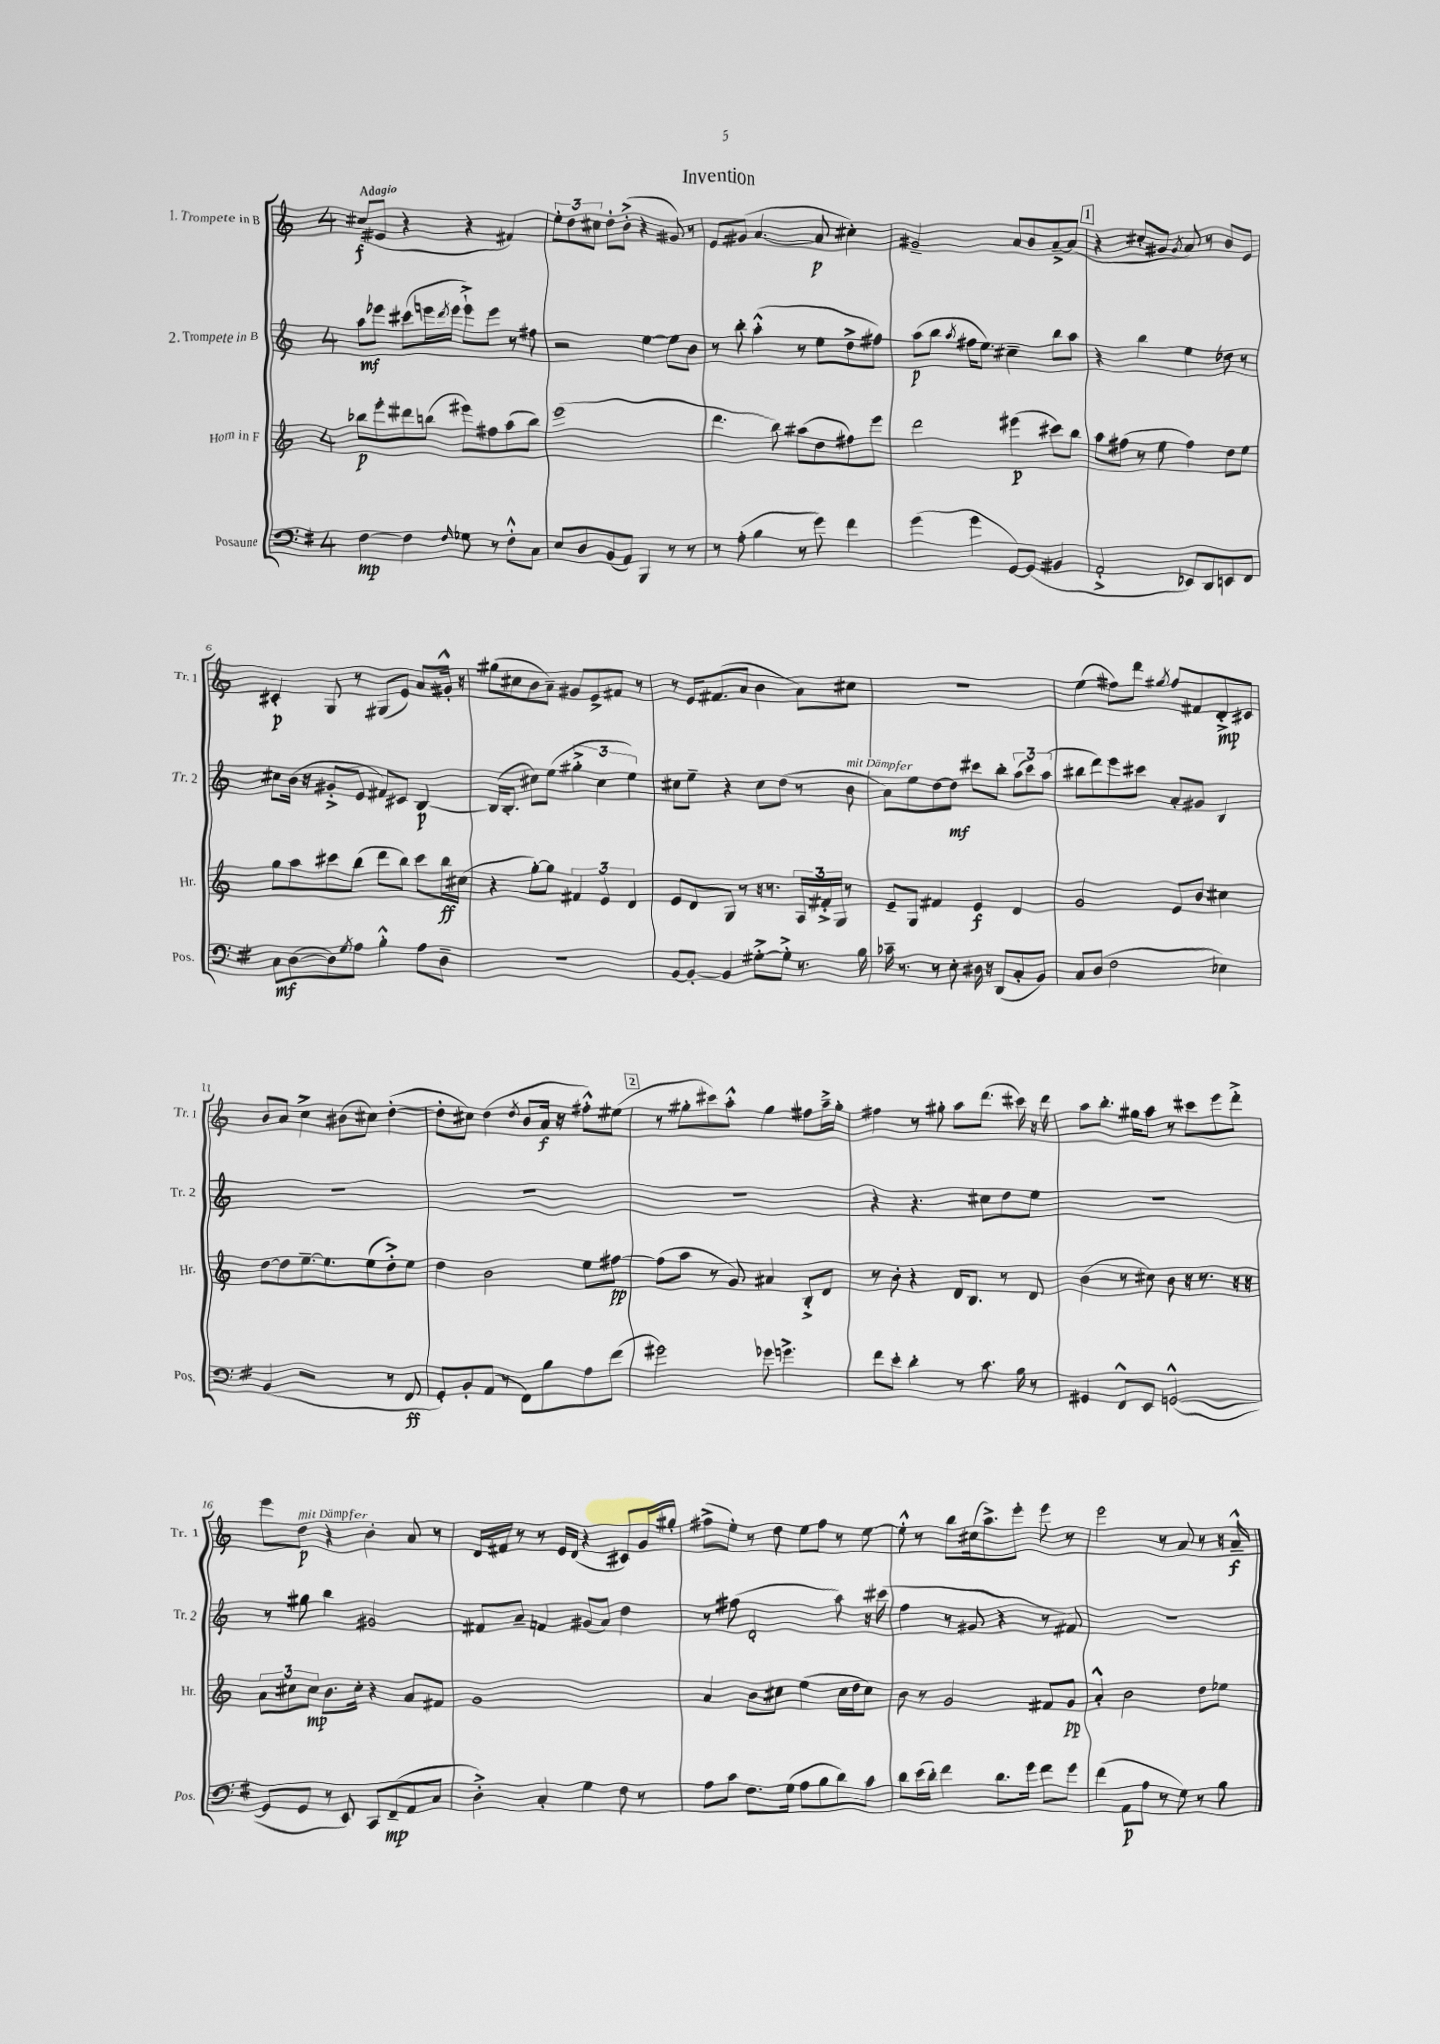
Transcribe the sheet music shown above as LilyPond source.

\header { title = "Invention" }
<<
\new StaffGroup <<
\new Staff = "s0" \with { instrumentName = "1. Trompete in B" shortInstrumentName = "Tr. 1" } {
    \clef treble \key c \major \once \override Staff.TimeSignature.style = #'single-digit \time 4/4 \tempo "Adagio"
    cis''8\f( eis'8 r4 r4 fis'4) |
    \tuplet 3/2 { e''8-. d''8 cis''8 } d''8-. b'8-.->( r4 gis'8) r8 |
    e'8 gis'8( a'4.~ a'8\p cis''4-.) |
    gis'2-- a'8 b'8 a'8~---> a'8( |
    \mark \markup { \box "1" } r4 cis''8-. gis'8 \acciaccatura { gis'8 } a'8) r8 b'8 e'8 |
    cis'4-.\p g8 r8 gis8( e'8) a'8 gis'16-.-^ r16 |
    gis''8( cis''8 b'8 a'8--) gis'8 e'8-> fis'8 r8 |
    r8 e'16 fis'8.( a'8 b'4 a'8) cis''8 |
    R1 |
    e''4( fis''8) d'''8 \acciaccatura { gis''8 } fis''8 fis'8 d'8-.->\mp cis'8 |
    b'8 a'8 c''4-> bis'8( cis''8) d''4~-.( |
    d''8-. cis''8) d''4( \acciaccatura { d''8 } b'8 a'16\f r16 fis''8-.-^) eis''8( |
    \mark \markup { \box "2" } r8 gis''8-. cis'''8) a''8-.-^ gis''4 fis''8 a''16---> gis''16-. |
    fis''4 r8 gis''8-. a''8 d'''8.( cis'''16) r16 d'''16 |
    a''8 b''8.-. gis''16 a''8 r8 cis'''8 e'''8 d'''8-.-> |
    e'''8 d''8\p^\markup { \italic "mit Dämpfer" } r4 b'4-. a'8 r8 |
    d'16 fis'16 r8 r8 e'16 d'16( r4 cis'8) g'16 gis''16-. |
    fis''8->( e''8-.) r8 d''8 e''8 fis''8 r8 e''8~ |
    e''8-.-^ r8 b''8 cis''16( a''8.->) e'''8-. e'''8 r8 |
    e'''2 r8 a'8 r8 r16 a'16---^\f \bar "|." |
}
\new Staff = "s1" \with { instrumentName = "2. Trompete in B" shortInstrumentName = "Tr. 2" } {
    \clef treble \key c \major \once \override Staff.TimeSignature.style = #'single-digit \time 4/4
    a''8\mf ees'''8 cis'''8( e'''16 \acciaccatura { d'''8 } e'''16 e'''8-!->) e'''8 r8 fis''8 |
    r2 e''4~ e''8 b'8 |
    r8 b''8-. a''4-.-^( r8 e''8 d''8-> fis''8) |
    a''8\p( b''8 \acciaccatura { a''8 } fis''16 e''8.) cis''4-- b''8 a''8 |
    \mark \markup { \box "1" } r4 b''4 e''4 des''8 r8 |
    cis''8 b'16( r16 gis'8-.-> e'8 fis'8) cis'8 b4~\p |
    b16( b8.-. cis''8) e''8( \tuplet 3/2 { gis''4-.-> cis''4 e''4) } |
    cis''8 e''8-- r4 cis''8 d''8( r8 b'8^\markup { \italic "mit Dämpfer" } |
    a'8) e''8 d''8~ d''8\mf cis'''8 b''8-. \tuplet 3/2 { a''8( cis'''8) a''8( } |
    bis''8 d'''8) e'''8 cis'''8 a'8-. gis'8 b4 |
    R1 |
    R1 |
    \mark \markup { \box "2" } R1 |
    r4 r4. cis''8 d''8 e''8 |
    R1 |
    r8 gis''8 b''4 gis'2 |
    fis'8 a'8-- f'4 gis'8( a'8) d''4 |
    r8 fis''8( d'2-. a''8) r16 cis'''16( |
    f''4 r8 gis'8 r4 r8 fis'8) |
    R1 \bar "|." |
}
\new Staff = "s2" \with { instrumentName = "Horn in F" shortInstrumentName = "Hr." } {
    \clef treble \key c \major \once \override Staff.TimeSignature.style = #'single-digit \time 4/4
    bes''8\p e'''8-. dis'''8 b''8( eis'''8) fis''8 a''8( b''8) |
    e'''1( |
    d'''4. b''8) ais''8( d''8 fis''8) e'''8 |
    d'''2 eis'''4\p( cis'''8) b''8 |
    \mark \markup { \box "1" } a''8 fis''8( r8 e''8 fis''4) d''8 e''8 |
    g''8 a''8 cis'''8 b''8( d'''8 b''8) cis'''8 b''16\ff cis''16( |
    r4 g''8~-.) g''8 \tuplet 3/2 { fis'4 e'4 d'4 } |
    e'8 d'8 g8 r8 r16 r8. \tuplet 3/2 { a16 fis'16-.-> g16 } r8 |
    e'8-- g8 fis'4 e'4\f d'4 |
    g'2 e'8 b'8 cis''4 |
    d''8~ d''8 e''8.~-- e''8. e''8( d''8-.->) e''8 |
    d''4 b'2 e''8 fis''8~\pp |
    \mark \markup { \box "2" } fis''8( a''8 r8 g'8) ais'4 b8-.-> d'8 |
    r8 b'8-. r4 d'16 b8. r8 d'8 |
    b'4( r8 cis''8) b'8 r16 r8. r16 r16 |
    \tuplet 3/2 { a'8 cis''8 cis''8\mp } b'8. cis''16-. r4 a'8 fis'8 |
    g'1 |
    a'4 b'8 cis''8 e''4( cis''16 d''16 cis''8) |
    b'8 r8 g'2 fis'8 g'8\pp |
    a'4-.-^ b'2 d''8 ees''8 \bar "|." |
}
\new Staff = "s3" \with { instrumentName = "Posaune" shortInstrumentName = "Pos." } {
    \clef bass \key g \major \once \override Staff.TimeSignature.style = #'single-digit \time 4/4
    fis4~\mp fis4 \grace { fis16 } ges8 r8 fis8-.-^ c8 |
    e8 d8 b,8( a,8) b,,4 r8 r8 |
    r8 a8-.( b4 r8 g'8) fis'4 |
    g'4( g'4 g,8~) g,8( bis,4 |
    \mark \markup { \box "1" } a,2-.-> ees,8) d,8 e,8 fis,8 |
    c8\mf d8~( d8) \acciaccatura { g8 } a8 b4-.-^ a8 d8-- |
    r1 |
    b,8~ b,8~-. b,4 gis8~-.-> gis8-.-> r8. b16 |
    ces'16-- r8. r8 e8-. dis16 r16 d,8( c8-. b,8) |
    c8 d8( fis2 ees4) |
    b,4( r2 r8 fis,8\ff |
    g,8-.) b,8-. a,8( r8 fis,8) b8 a8 fis'8( |
    \mark \markup { \box "2" } gis'2) ges'8 g'4.-> |
    fis'8 e'8-. d'4-. r8 c'8. b16 r8 |
    gis,4 fis,8-^ e,8 g,2~-^( |
    g,8 g,8 r8 e,8) c,8 fis,8--\mp( a,8 c8 |
    d4-.->) c4-. g4 fis8 r8 |
    a8 c'8 fis8. g16( a8 b8 d'8) c'8 |
    d'8 e'16( d'16-.) fis'4 d'8. g'16 fis'8 g'8 |
    fis'4( a,8\p a8 r8 g8) r8 b8 \bar "|." |
}
>>
>>
